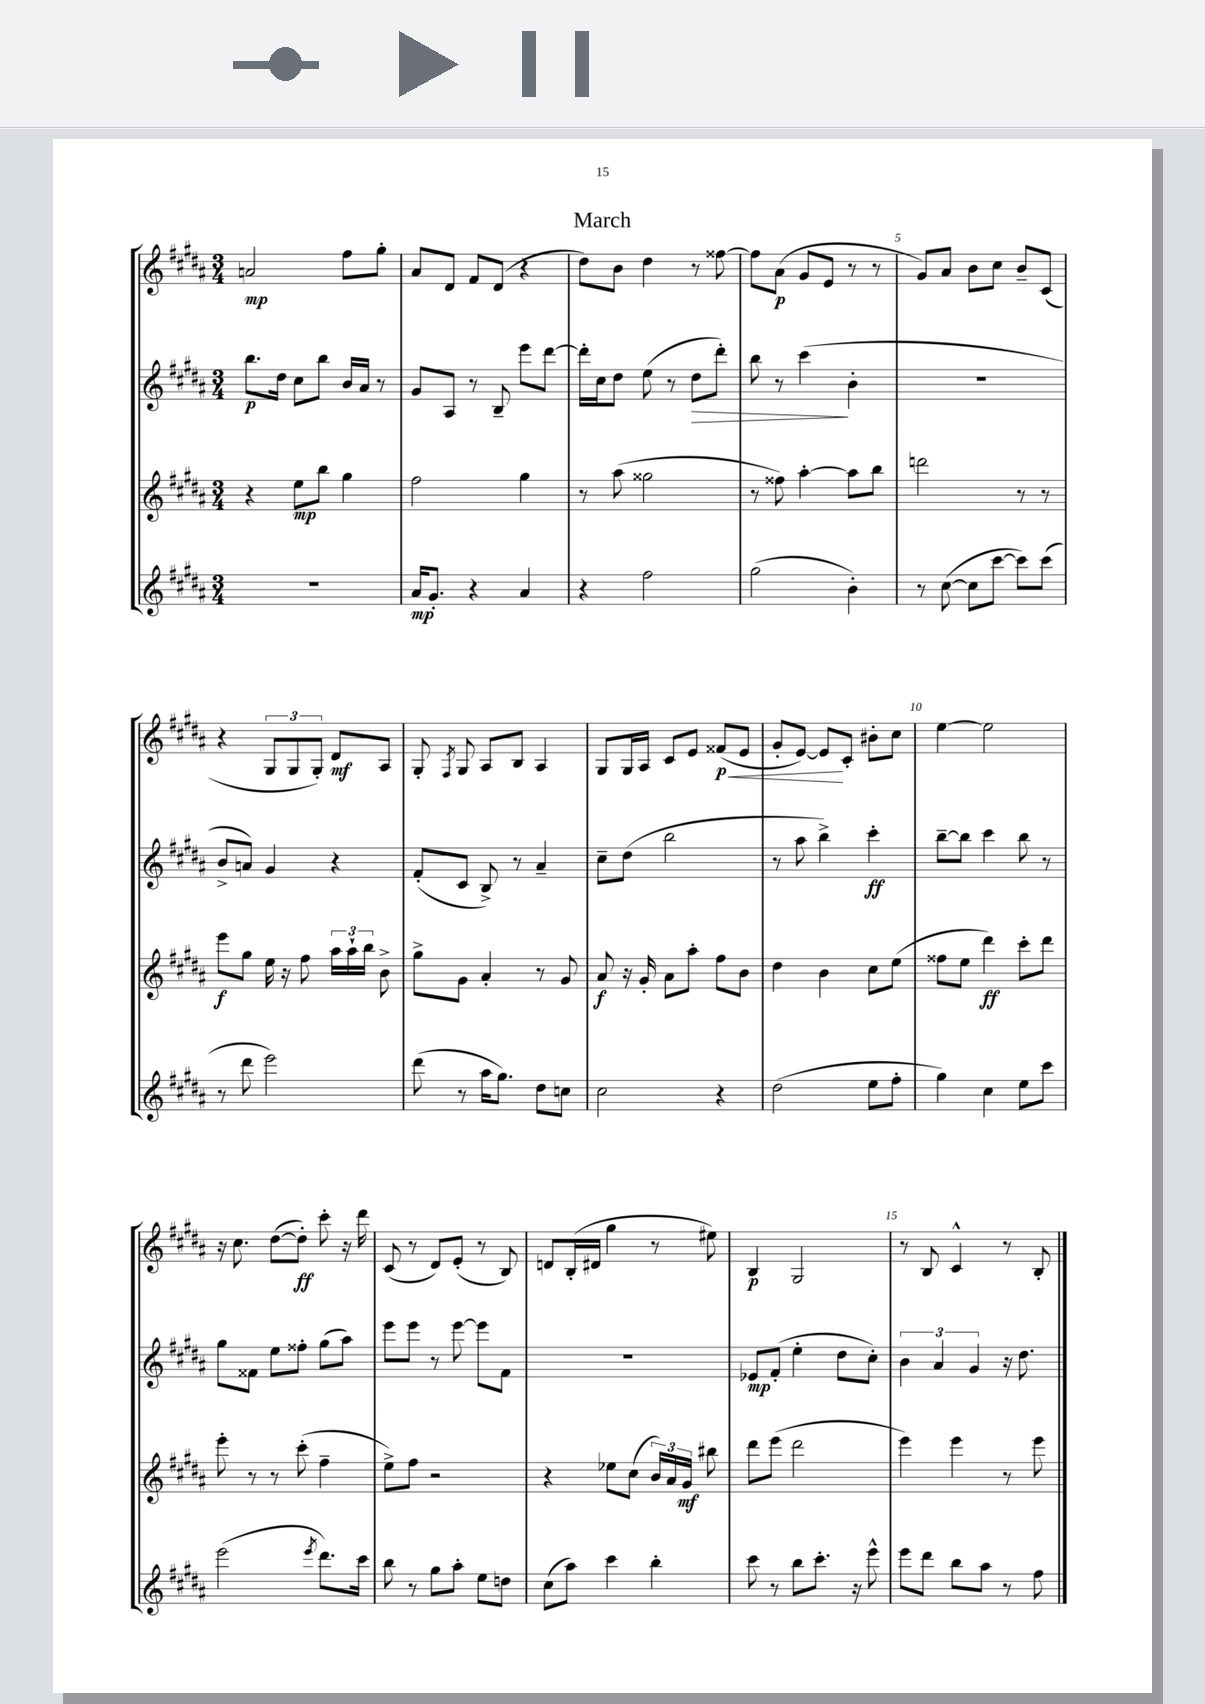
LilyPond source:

\header { title = "March" }
<<
\new StaffGroup <<
\new Staff = "s0" {
    \clef treble \key b \major \numericTimeSignature \time 3/4
    \autoBeamOff a'2\mp fis''8[ gis''8]-. |
    ais'8[ dis'8] fis'8[ dis'8]( r4 |
    dis''8[) b'8] dis''4 r8 fisis''8~ |
    fisis''8[ ais'8]\p( gis'8[ e'8] r8 r8 |
    gis'8[) ais'8] b'8[ cis''8] b'8[-- cis'8]( |
    r4 \tuplet 3/2 { gis8[ gis8 gis8]-.) } dis'8[\mf ais8] |
    gis8-. \acciaccatura { fis8 } gis8 ais8[ b8] ais4 |
    gis8[ gis16 ais16] cis'8[ e'8] fisis'8[\p\<( e'8] |
    gis'8[-. e'8]~) e'8[\! cis'8]-. bis'8[-. cis''8] |
    e''4~ e''2 |
    r16 cis''8. dis''8[~( dis''8]-.\ff) cis'''8-. r16 dis'''16 |
    cis'8( r8 dis'8[) e'8]-.( r8 b8) |
    d'8[ b16-.( dis'16] gis''4 r8 eis''8) |
    b4\p gis2 |
    r8 b8 cis'4-^ r8 b8-. \bar "|." |
}
\new Staff = "s1" {
    \clef treble \key b \major \numericTimeSignature \time 3/4
    \autoBeamOff b''8.[\p dis''16] cis''8[ b''8] b'16[ ais'16] r8 |
    gis'8[ ais8] r8 b8-- e'''8[ dis'''8]~ |
    dis'''16[-. cis''16 dis''8] e''8( r8 dis''8[\> dis'''8]-.) |
    b''8 r8 cis'''4\!( b'4-. |
    R2. |
    b'8[-> a'8]) gis'4 r4 |
    fis'8[-.( cis'8] b8->) r8 ais'4-- |
    cis''8[-- dis''8]( b''2 |
    r8 ais''8 b''4->) cis'''4-.\ff |
    b''8[~-- b''8] cis'''4 b''8 r8 |
    gis''8[ fisis'8] e''8[ fisis''8]-. gis''8[( ais''8]) |
    e'''8[ e'''8] r8 e'''8~ e'''8[ fis'8] |
    R2. |
    ees'8[\mp fis'8]-.( e''4-. dis''8[ cis''8]-.) |
    \tuplet 3/2 { b'4 ais'4 gis'4 } r16 dis''8. \bar "|." |
}
\new Staff = "s2" {
    \clef treble \key b \major \numericTimeSignature \time 3/4
    \autoBeamOff r4 e''8[\mp b''8] gis''4 |
    fis''2 gis''4 |
    r8 ais''8( gisis''2 |
    r8 fisis''8) ais''4~-. ais''8[ b''8] |
    d'''2 r8 r8 |
    e'''8[\f gis''8] e''16 r16 fis''8 \tuplet 3/2 { ais''16[ ais''16-! b''16] } b'8-> |
    gis''8[-> gis'8] ais'4-. r8 gis'8 |
    ais'8\f r16 gis'16-. ais'8[ ais''8]-. fis''8[ b'8] |
    dis''4 b'4 cis''8[ e''8]( |
    fisis''8[ e''8] dis'''4\ff) cis'''8[-. dis'''8] |
    e'''8-. r8 r8 cis'''8-.( fis''4-- |
    e''8[->) fis''8] r2 |
    r4 ees''8[ cis''8]( \tuplet 3/2 { b'16[) ais'16 gis'16]\mf } bis''8 |
    dis'''8[ e'''8]( dis'''2 |
    e'''4) e'''4 r8 e'''8 \bar "|." |
}
\new Staff = "s3" {
    \clef treble \key b \major \numericTimeSignature \time 3/4
    \autoBeamOff R2. |
    ais'16[\mp gis'8.]-. r4 ais'4 |
    r4 fis''2 |
    gis''2( b'4-.) |
    r8 cis''8~( cis''8[ cis'''8]~ cis'''8[) cis'''8]( |
    r8 dis'''8 e'''2) |
    dis'''8( r8 ais''16[ gis''8.]) dis''8[ c''8] |
    cis''2 r4 |
    dis''2( e''8[ fis''8]-. |
    gis''4) cis''4 e''8[ cis'''8] |
    e'''2( \acciaccatura { e'''8 } dis'''8.[) cis'''16] |
    b''8 r8 gis''8[ ais''8]-. e''8[ d''8] |
    cis''8[( ais''8]) cis'''4 b''4-. |
    cis'''8 r8 b''8[ cis'''8.]-. r16 e'''8-^ |
    e'''8[ dis'''8] b''8[ ais''8] r8 fis''8 \bar "|." |
}
>>
>>
\layout { \context { \Score \override BarNumber.break-visibility = ##(#f #t #t) barNumberVisibility = #(every-nth-bar-number-visible 5) } }
